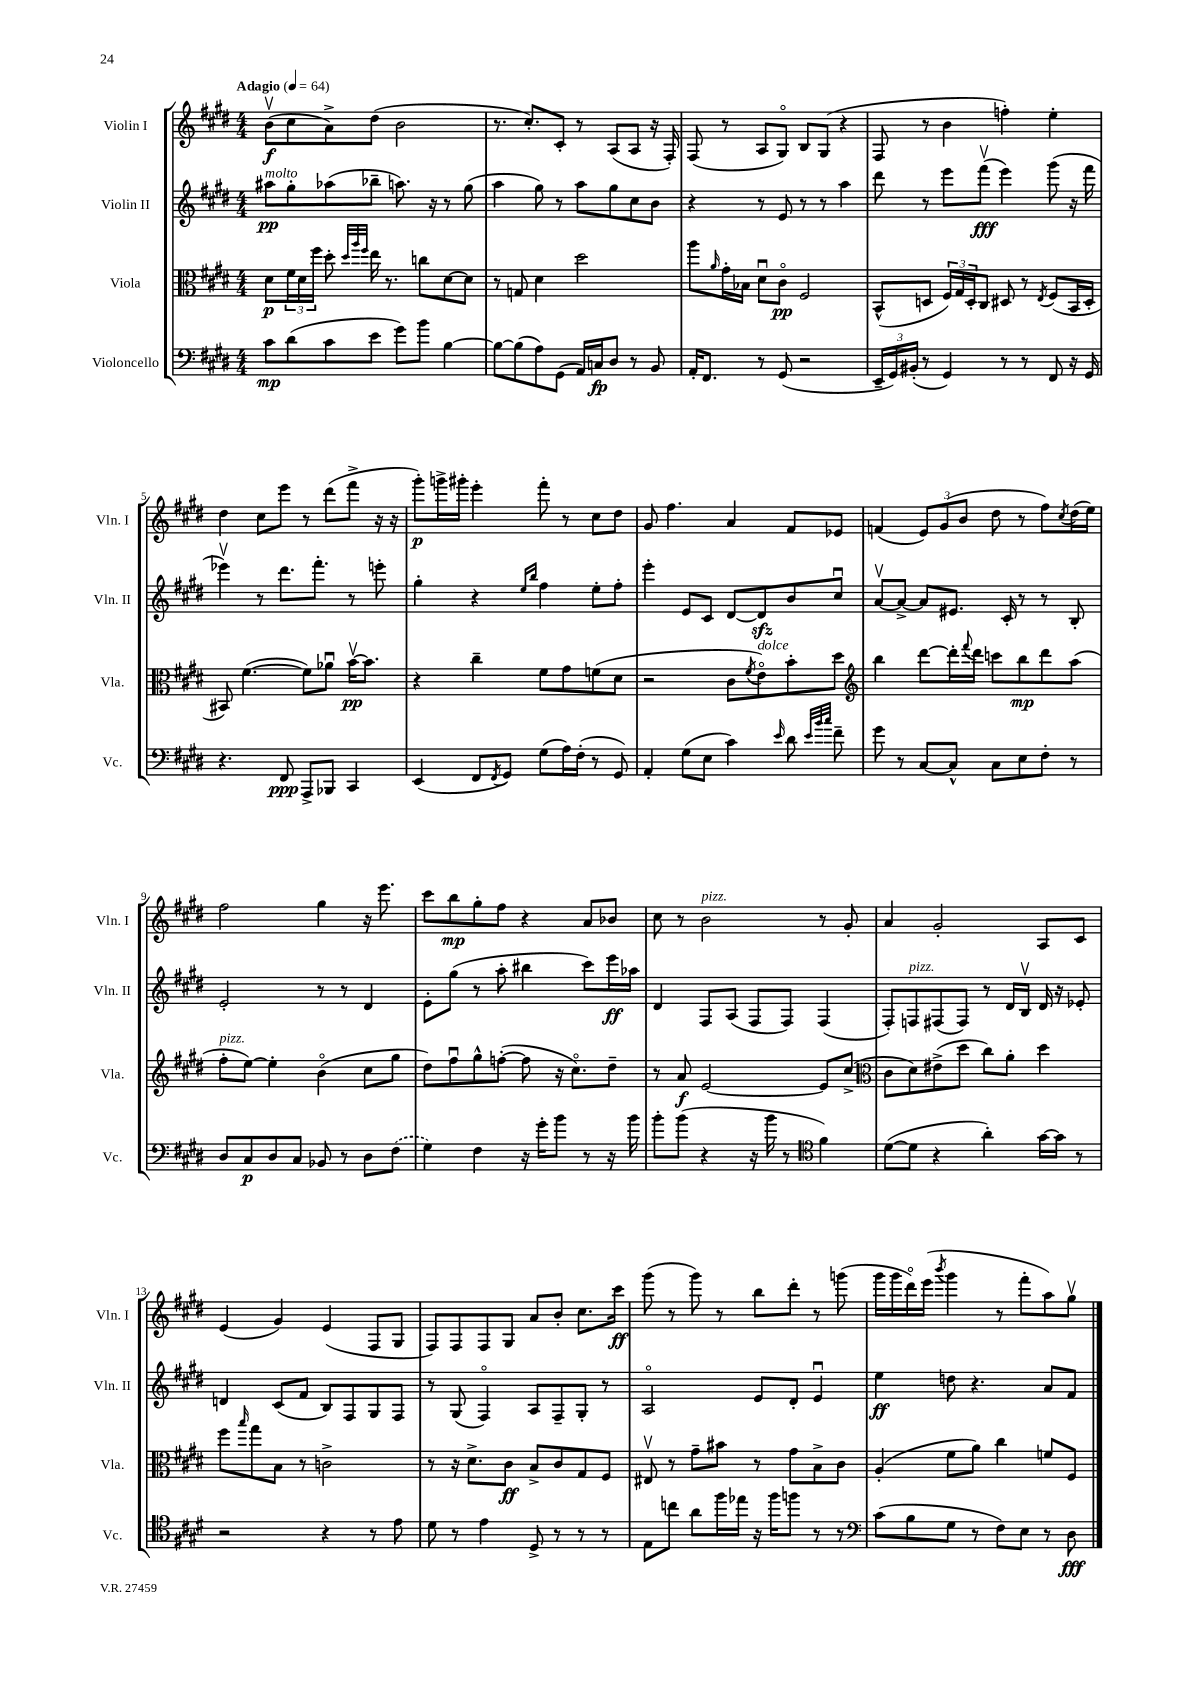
<<
\new StaffGroup <<
\new Staff = "s0" \with { instrumentName = "Violin I" shortInstrumentName = "Vln. I" } {
    \clef treble \key e \major \numericTimeSignature \time 4/4 \tempo "Adagio" 4 = 64
    b'8\upbow\f( cis''8 a'8->) dis''8( b'2 |
    r8. cis''8.-.) cis'8-. r8 a8( a8 r16 fis16-.) |
    fis8( r8 a8 gis8\flageolet) b8 gis8( r4 |
    fis8 r8 b'4 f''4-.) e''4-. |
    dis''4 cis''8 e'''8 r8 dis'''8( fis'''8-> r16 r16 |
    gis'''8-.\p) g'''16-> gis'''16-. e'''4-. fis'''8-. r8 cis''8 dis''8 |
    gis'8 fis''4. a'4 fis'8 ees'8 |
    f'4( \tuplet 3/2 { e'8) gis'8( b'8 } dis''8 r8 fis''8) \acciaccatura { cis''8 } dis''16( e''16) |
    fis''2 gis''4 r16 e'''8. |
    cis'''8 b''8\mp gis''8-. fis''8 r4 a'8 bes'8 |
    cis''8 r8 b'2^\markup { \italic "pizz." } r8 gis'8-. |
    a'4 gis'2-. a8 cis'8 |
    e'4( gis'4) e'4( fis8 gis8 |
    fis8) fis8 fis8 gis8 a'8 b'8-. cis''8. cis'''16\ff |
    gis'''8( r8 gis'''8) r8 b''8 dis'''8-. r8 g'''8( |
    gis'''16 gis'''16 dis'''16\flageolet) e'''16( \acciaccatura { b'''8 } gis'''4 r8 fis'''8-. a''8) gis''8\upbow \bar "|." |
}
\new Staff = "s1" \with { instrumentName = "Violin II" shortInstrumentName = "Vln. II" } {
    \clef treble \key e \major \numericTimeSignature \time 4/4
    ais''8\pp^\markup { \italic "molto" } gis''8-. aes''8( bes''8-- a''8.) r16 r8 gis''8( |
    a''4 gis''8) r8 a''8 gis''8 cis''8 b'8 |
    r4 r8 e'8 r8 r8 a''4 |
    dis'''8 r8 e'''8 fis'''8\upbow\fff( e'''4) gis'''8( r16 fis'''16 |
    ees'''4\upbow) r8 dis'''8. fis'''8.-. r8 e'''8-. |
    gis''4-. r4 \grace { e''16 b''16 } fis''4 e''8-. fis''8-. |
    e'''4-. e'8 cis'8 dis'8~ dis'8\sfz b'8 cis''8\downbow |
    a'8~\upbow a'8~-> a'8 eis'8. cis'16-. r8 r8 b8-. |
    e'2-. r8 r8 dis'4 |
    e'8-. gis''8( r8 a''8-. bis''4 cis'''8) e'''16\ff aes''16 |
    dis'4 fis8 a8( fis8 fis8) fis4( |
    fis8-.) f8^\markup { \italic "pizz." } fis8( fis8) r8 dis'16 b16\upbow dis'16 r16 ees'8-. |
    d'4 cis'8( fis'8 b8) fis8 gis8 fis8 |
    r8 gis8( fis4\flageolet) a8 fis8-- gis8-. r8 |
    a2\flageolet e'8 dis'8-. e'4\downbow |
    e''4\ff d''8 r4. a'8 fis'8 \bar "|." |
}
\new Staff = "s2" \with { instrumentName = "Viola" shortInstrumentName = "Vla." } {
    \clef alto \key e \major \numericTimeSignature \time 4/4
    dis'8\p \tuplet 3/2 { fis'16 dis'16 fis''16 } dis''8-. \grace { dis''32 a''32 fis''32 } e''16 r8. c''8 dis'8~ dis'8 |
    r8 g8 dis'4 dis''2 |
    a''8 \grace { a'16 } gis'16-. bes16 dis'8\downbow cis'8\flageolet\pp fis2 |
    b,8-^( d8 \tuplet 3/2 { fis16) gis16 d16-. } cis8 dis8 r8 \acciaccatura { e8 } fis8( b,16 dis16-. |
    bis,8) fis'4.~( fis'8) aes'8\downbow b'16~\upbow\pp b'8. |
    r4 cis''4-- fis'8 gis'8 f'8( dis'8 |
    r2 cis'8 \acciaccatura { fis'8 } e'8\flageolet^\markup { \italic "dolce" }) b'8-. dis''8 |
    \clef treble b''4 dis'''8~ dis'''16-. \appoggiatura { fis'''8 } dis'''16 c'''8 b''8\mp dis'''8 a''8( |
    fis''8-.^\markup { \italic "pizz." } e''8~) e''4-. b'4\flageolet( cis''8 gis''8 |
    dis''8) fis''8\downbow gis''8-^ f''8~-.( f''8 r16 cis''8.\flageolet) dis''8-- |
    r8 a'8\f e'2~ e'8 cis''8->( |
    \clef alto cis'8 dis'8) eis'8->( dis''8 cis''8) a'8-. dis''4 |
    fis''8 \grace { b''16 } gis''8 b8 r8 c'2-> |
    r8 r16 dis'8.-> cis'8\ff b8-> cis'8 gis8 fis8 |
    eis8\upbow r8 gis'8-- bis'8 r8 gis'8 b8-> cis'8 |
    a4-.( fis'8 a'8) cis''4 f'8 fis8 \bar "|." |
}
\new Staff = "s3" \with { instrumentName = "Violoncello" shortInstrumentName = "Vc." } {
    \clef bass \key e \major \numericTimeSignature \time 4/4
    cis'8\mp dis'8( cis'8 e'8 gis'8) b'8 b4~ |
    b8~ b8( a8) gis,8( a,16) c16\fp dis8 r8 b,8 |
    a,16-. fis,8. r8 gis,8( r2 |
    \tuplet 3/2 { e,16-- gis,16) bis,16-.( } r8 gis,4) r8 r8 fis,8 r16 gis,16 |
    r4. fis,8\ppp a,,8-> bes,,8 cis,4 |
    e,4( fis,8 \acciaccatura { fis,8 } gis,8) gis8( a16) fis16-.( r8 gis,8) |
    a,4-. gis8( e8 cis'4) \grace { e'16 } dis'8 \grace { e'32 b'32 cis''32 } fis'8-- |
    gis'8 r8 cis8~ cis8-^ cis8 e8 fis8-. r8 |
    dis8 cis8\p dis8 cis8 bes,8 r8 dis8 \once \slurDashed fis8( |
    gis4) fis4 r16 gis'16-. b'8 r8 r16 b'16 |
    b'8-. b'8( r4 r16 b'16 r8 \clef tenor fis'4) |
    dis'8~( dis'8 r4 a'4-.) gis'16~ gis'16 r8 |
    r2 r4 r8 e'8 |
    dis'8 r8 e'4 dis8-> r8 r8 r8 |
    e8 c''8 a'8 fis''16 ees''16 r16 fis''16 f''8 r8 r8 |
    \clef bass cis'8( b8 gis8 r8 fis8) e8 r8 dis8\fff \bar "|." |
}
>>
>>
